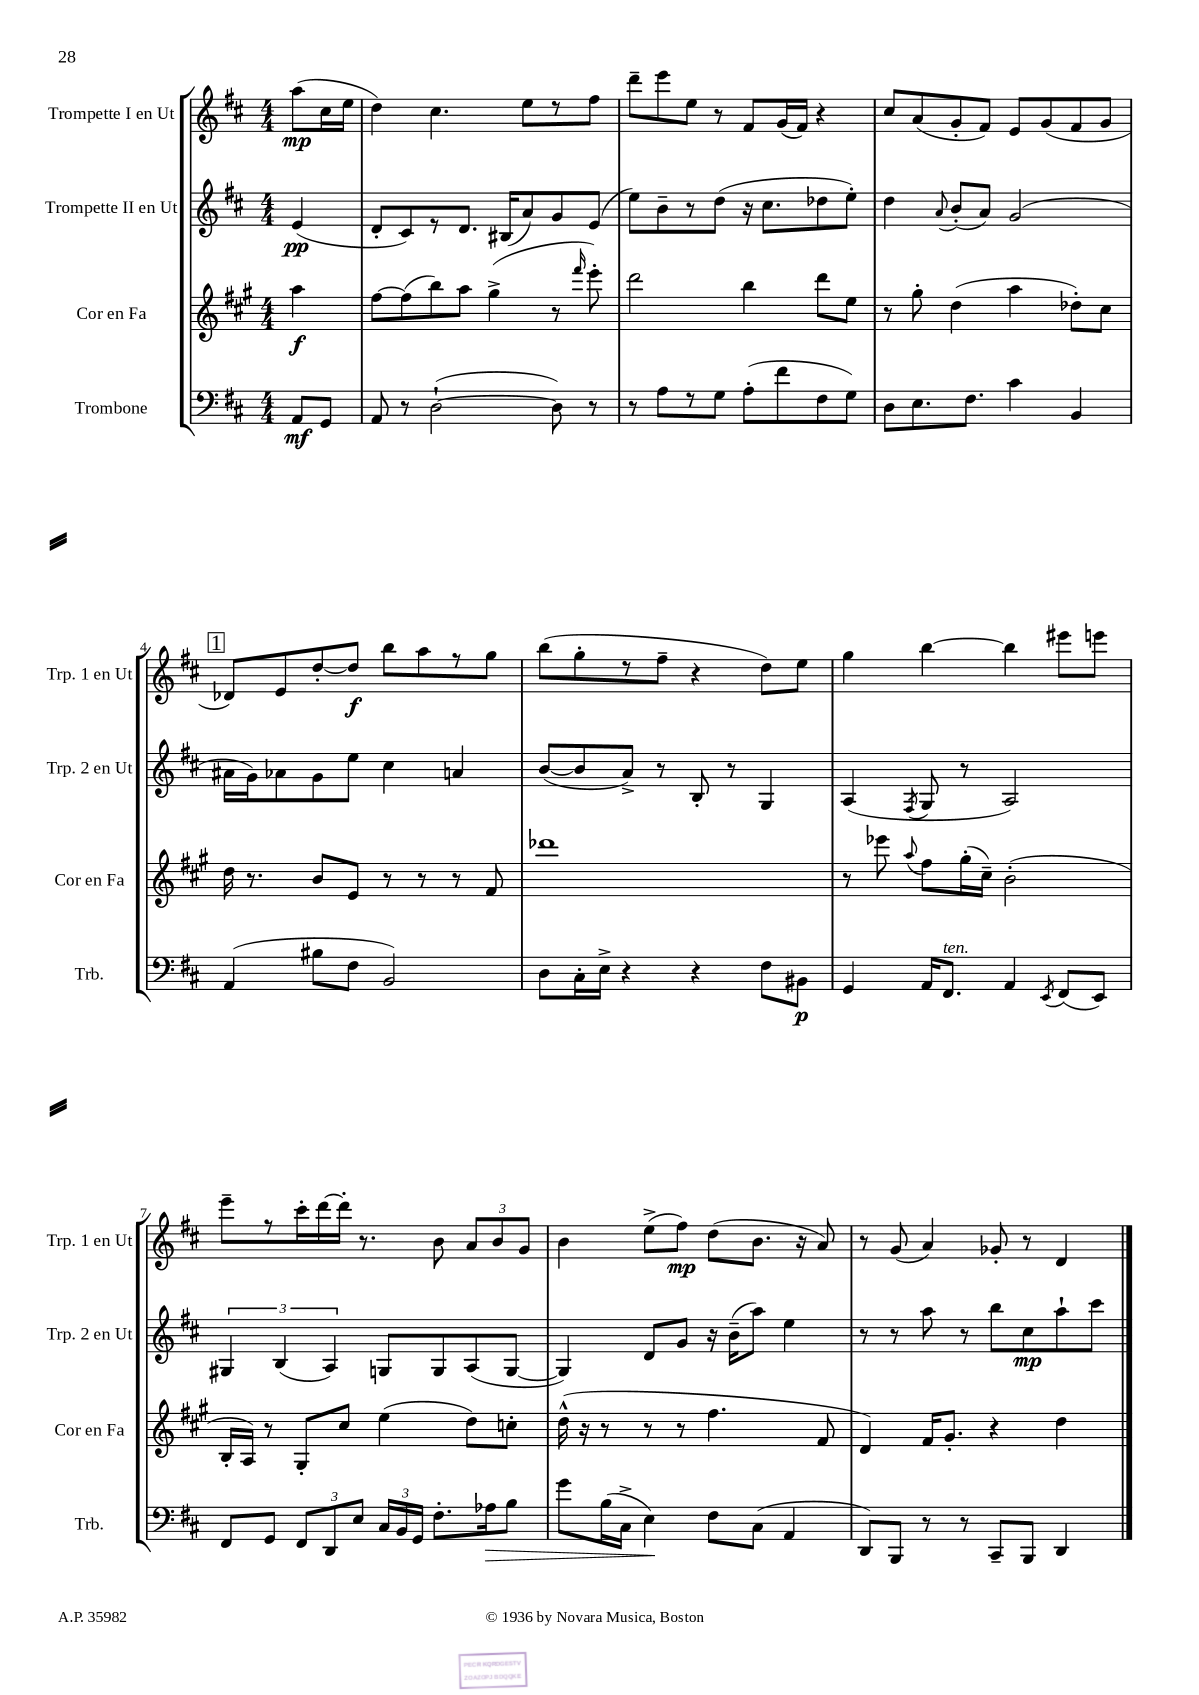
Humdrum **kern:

**kern	**kern	**kern	**kern
*staff4	*staff3	*staff2	*staff1
*clefF4	*clefG2	*clefG2	*clefG2
*k[f#c#]	*k[f#c#g#]	*k[f#c#]	*k[f#c#]
*M4/4	*M4/4	*M4/4	*M4/4
8AA/L	4aa\	(4e/	(8aa\L
8GG/J	.	.	16cc#\L
.	.	.	16ee\JJ
=	=	=	=
8AA/	[8ff#\L	8d'/L	4dd\)
8r	(8ff#\]	8c#/)	.
([2D`\	8bb\)	8r	4.cc#\
.	8aa\J	8.d/J	.
.	(4gg#^\	.	.
.	.	(16B#/LK	.
.	.	8a/)	8ee\L
8D\])	8r	8g/	8r
.	16qqfff#/	.	.
8r	8eee'\)	(8e/J	8ff#\J
=	=	=	=
8r	2ddd\	8ee\L)	8ddd~\L
8A\L	.	8b~\	8eee\
8r	.	8r	8ee\J
8G\J	.	(8dd\J	8r
(8A'\L	4bb\	16r	8f#/L
.	.	8.cc#\L	.
8f#\	.	.	(16g/L
.	.	.	16f#/JJ)
8F#\	8ddd\L	8dd-\	4r
8G\J)	8ee\J	8ee'\J)	.
=	=	=	=
8D\L	8r	4dd\	8cc#/L
8.E\	8gg#'\	.	(8a/
.	.	8qqa/	.
.	(4dd\	(8b'/L	8g'/
8.F#\J	.	.	.
.	.	8a/J)	8f#/J)
4c#\	4aa\	(2g/	8e/L
.	.	.	(8g/
4BB/	8dd-'\L)	.	8f#/
.	8cc#\J	.	8g/J
=	=	=	=
(4AA/	16dd\	16a#\LL	8d-/L)
.	8.r	16g\J)	.
.	.	8a-\	8e/
8B#\L	8b/L	8g\	[8dd'/
8F#\J	8e/J	8ee\J	8dd/]J
2BB/)	8r	4cc#\	8bb\L
.	8r	.	8aa\
.	8r	4a/	8r
.	8f#/	.	8gg\J
=	=	=	=
8D\L	1ddd-	([8b/L	(8bb\L
16C#'\L	.	8b/]	8gg'\
16E^\JJ	.	.	.
4r	.	8a^/J)	8r
.	.	8r	8ff#~\J
4r	.	8B'/	4r
.	.	8r	.
8F#\L	.	4G/	8dd\L)
8BB#\J	.	.	8ee\J
=	=	=	=
4GG/	8r	(4A/	4gg\
.	8eee-\	.	.
.	8qqaa/	8qF#/	.
16AA/LK	8ff#\L	8G/	[4bb\
8.FF#/J	.	.	.
.	(16gg#'\L	8r	.
.	16cc#~\JJ)	.	.
4AA/	(2b'\	2A/)	4bb\]
8qEE/	.	.	.
(8FF#/L	.	.	8eee#\L
8EE/J)	.	.	8eee\J
=	=	=	=
8FF#/L	16B'/LL	6G#/	8eee~\L
.	16A/JJ)	.	.
8GG/J	8r	.	8r
.	.	(6B/	.
12FF#/L	8G#'/L	.	16ccc#'\L
.	.	.	[16ddd\
12DD/	.	6A/)	.
.	8cc#/J	.	16ddd'\]JJ
12E/J	.	.	.
.	.	.	8.r
24C#/LL	(4ee\	8G/L	.
24BB/	.	.	.
24GG/JJ	.	.	.
8.F#'\L	.	8G/	8b\
.	8dd\L)	(8A/	12a/L
16A-\k	.	.	.
.	.	.	12b/
8B\J	8cc'\J	[8G/J	.
.	.	.	12g/J
=	=	=	=
8g\L	(16dd^^\	4G/])	4b\
.	16r	.	.
(16B\L	8r	.	.
16C#^\JJ	.	.	.
4E\)	8r	8d/L	(8ee^\L
.	8r	8g/J	8ff#\J)
8F#\L	4.ff#\	16r	(8dd\L
.	.	(16b~\LK	.
(8C#\J	.	8aa\J)	8.b\J
4AA/	.	4ee\	.
.	.	.	16r
.	8f#/	.	8a/)
=	=	=	=
8DD/L)	4d/)	8r	8r
8BBB/J	.	8r	(8g/
8r	16f#/LK	8aa\	4a/)
.	8.g#'/J	.	.
8r	.	8r	.
8CC#~/L	4r	8bb\L	8g-'/
8BBB/J	.	8cc#\	8r
4DD/	4dd\	8aa`\	4d/
.	.	8ccc#\J	.
==	==	==	==
*-	*-	*-	*-
